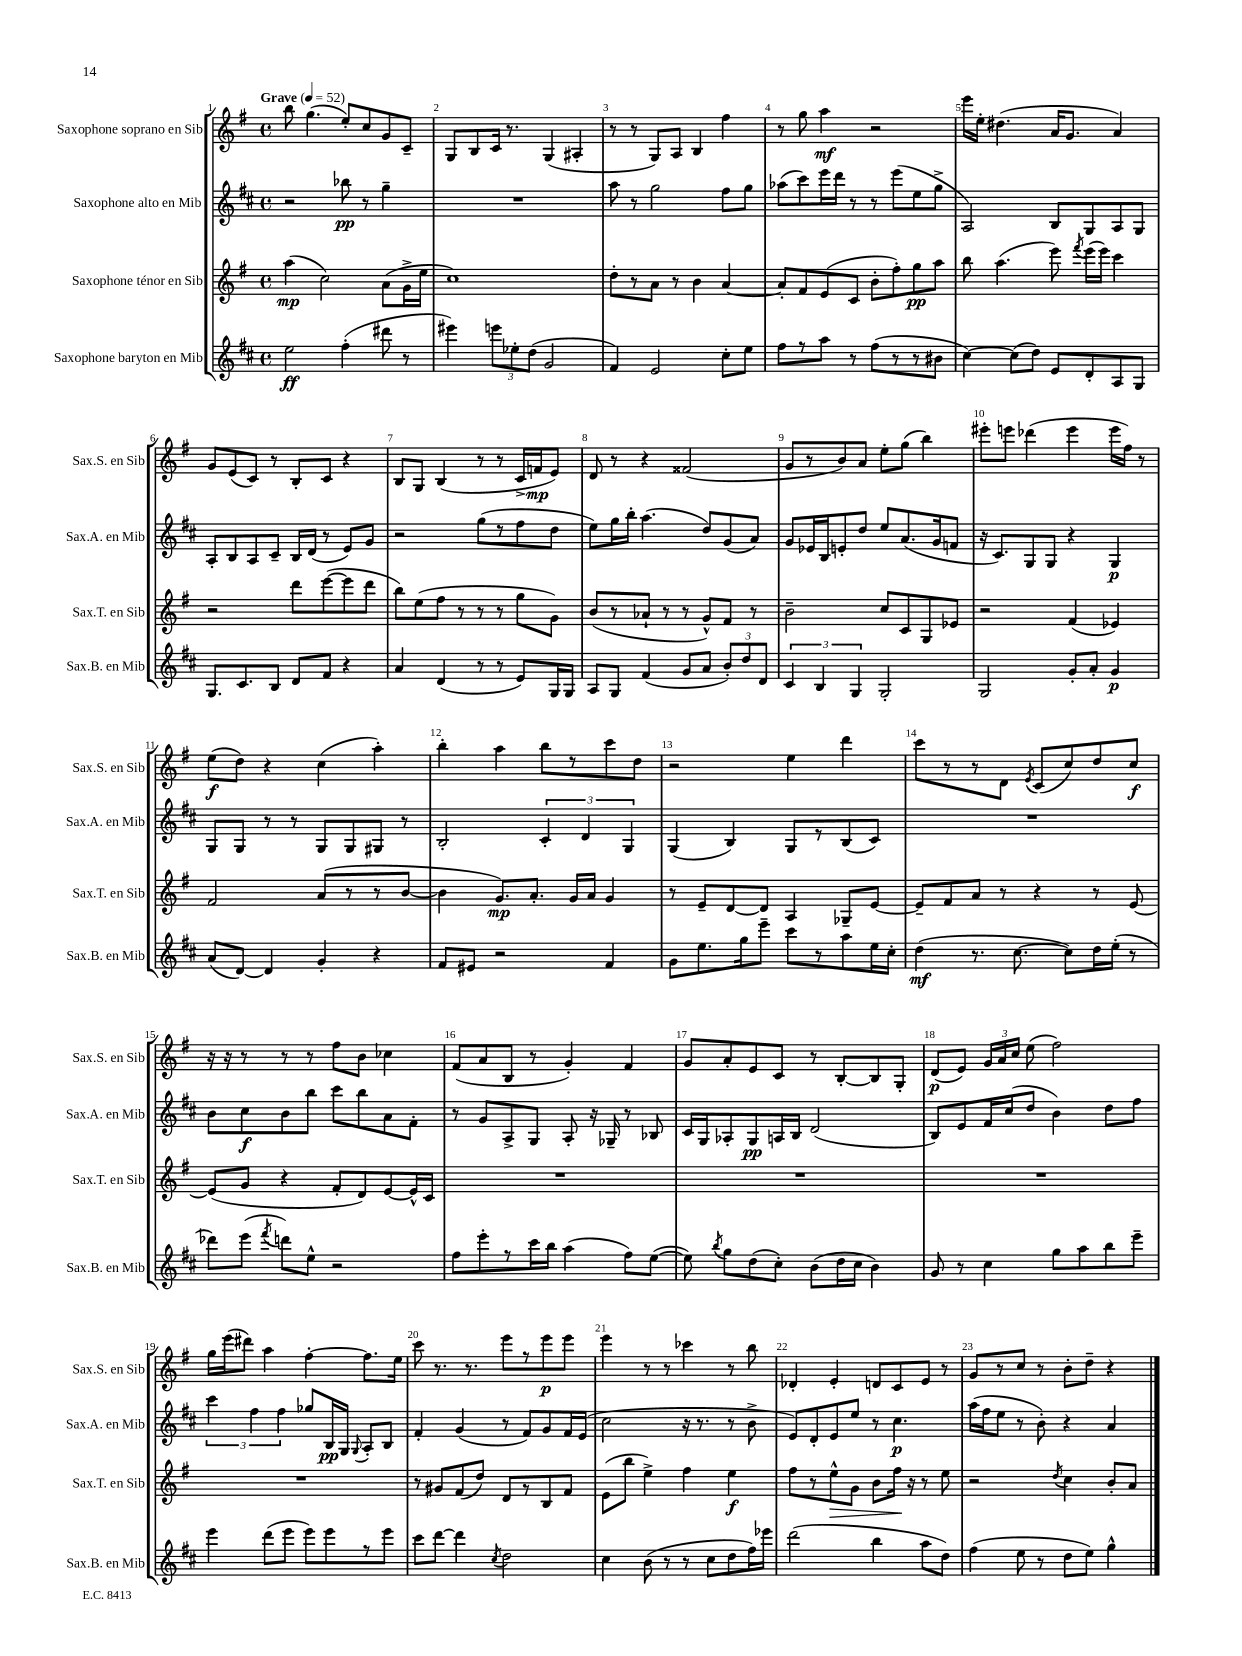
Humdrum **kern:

**kern	**kern	**kern	**kern
*staff4	*staff3	*staff2	*staff1
*clefG2	*clefG2	*clefG2	*clefG2
*k[f#c#]	*k[f#]	*k[f#c#]	*k[f#]
*M4/4	*M4/4	*M4/4	*M4/4
*met(c)	*met(c)	*met(c)	*met(c)
*MM52	*MM52	*MM52	*MM52
2ee	(4aa	2r	8bb
.	.	.	(4.gg
.	2cc)	.	.
(4ff#'	.	8bb-	8ee')
.	.	8r	8cc
8ddd#	(8a	4gg~	8g
8r	16g^	.	8c~
.	16ee	.	.
=	=	=	=
4eee#)	1cc)	1r	8G
.	.	.	8B
12eee	.	.	16c
.	.	.	8.r
12ee-'	.	.	.
(12dd	.	.	.
2g	.	.	(4G
.	.	.	4A#'
=	=	=	=
4f#)	8dd'	8aa	8r
.	8r	8r	8r
2e	8a	2gg	8G)
.	8r	.	8A
.	4b	.	4B
8cc#'	[4a	8ff#	4ff#
8ee	.	8gg	.
=	=	=	=
8ff#	8a']	(8aa-	8r
8r	8f#	8ccc#)	8gg
8aa	(8e	16eee	4aa
.	.	16ddd	.
8r	8c	8r	.
(8ff#	8b'	8r	2r
8r	8ff#')	(8eee	.
8r	8gg	8ee	.
8b#	8aa	8gg^	.
=	=	=	=
[4cc#)	8bb	2A)	16eee
.	.	.	16ee'
.	(4.aa	.	(4.dd#
(8cc#]	.	.	.
8dd)	.	.	.
8e	8eee)	8B	16a
.	.	.	8.g
.	8qfff#	.	.
8d'	(16eee	8G	.
.	16eee)	.	.
8A	4ccc	8A	4a)
8G	.	8G	.
=	=	=	=
8.G	2r	8A'	8g
.	.	8B	(8e
8.c#	.	.	.
.	.	8A	8c)
8B	.	8c#~	8r
8d	8ddd	16B	8B'
.	.	(16d	.
8f#	([8eee	8r	8c
4r	8eee]	8e)	4r
.	8ddd	8g	.
=	=	=	=
4a	8bb)	2r	8B
.	(8ee	.	8G
(4d	8ff#	.	(4B
.	8r	.	.
8r	8r	(8gg	8r
8r	8r	8r	8r
8e)	8gg	8ff#	16c^
.	.	.	16f
16G	8g)	8dd	8e)
16G	.	.	.
=	=	=	=
8A	(8b	8ee)	8d
8G	8r	16gg	8r
.	.	16bb'	.
(4f#	8a-`	(4.aa	4r
.	8r	.	.
8g	8r	.	(2f##
8a	8g^^)	8dd)	.
12b')	8f#	(8g	.
12dd	.	.	.
.	8r	8a)	.
12d	.	.	.
=	=	=	=
6c#	2b~	8g	8g
.	.	16e-	8r
6B	.	.	.
.	.	16B	.
.	.	8e'	8b)
6G	.	.	.
.	.	8dd	8a
2G'	8cc	8ee	8ee'
.	8c	(8.a	(8gg
.	8G	.	4bb)
.	.	16g	.
.	8e-	8f	.
=	=	=	=
2G	2r	16r	8eee#'
.	.	8.c#)	.
.	.	.	8eee
.	.	8G	(4ddd-
.	.	8G	.
8g'	(4f#	4r	4eee
8a'	.	.	.
4g	4e-)	4G	16eee
.	.	.	16ff#)
.	.	.	8r
=	=	=	=
(8a	2f#	8G	(8ee
[8d)	.	8G	8dd)
4d]	.	8r	4r
.	.	8r	.
4g'	(8a	8G	(4cc
.	8r	8G	.
4r	8r	8G#	4aa')
.	[8b	8r	.
=	=	=	=
8f#	4b]	2B'	4bb'
8e#	.	.	.
2r	8.g)	.	4aa
.	8.a'	.	.
.	.	6c#'	8bb
.	16g	.	8r
.	.	6d	.
.	16a	.	.
4f#	4g	.	8ccc
.	.	6G	.
.	.	.	8dd
=	=	=	=
8g	8r	(4G	2r
8.ee	8e~	.	.
.	[8d	4B)	.
16gg	.	.	.
8eee~	8d]	.	.
8ccc#	4A	8G	4ee
8r	.	8r	.
8aa	8G-~	(8B	4ddd
16ee	[8e	8c#)	.
16cc#'	.	.	.
=	=	=	=
(4dd	8e~]	1r	8ccc
.	8f#	.	8r
8.r	8a	.	8r
.	8r	.	8d
[8.cc#	.	.	.
.	.	.	8qe
.	4r	.	(8c
8cc#])	.	.	8cc)
16dd	8r	.	8dd
(16ee'	.	.	.
8r	[8e	.	8cc
=	=	=	=
8ddd-)	(8e]	8b	16r
.	.	.	16r
(8eee	8g	8cc#	8r
8qfff#	.	.	.
8ddd)	4r	8b	8r
8ee^^	.	8bb	8r
2r	8f#'	8ccc#	8ff#
.	8d)	8bb	8b
.	[8e	8a	4cc-
.	16e^^]	8f#'	.
.	16c	.	.
=	=	=	=
8ff#	1r	8r	(8f#
8eee'	.	8g	8a
8r	.	8A^	8B
16ccc#	.	8G	8r
16bb	.	.	.
(4aa	.	8A'	4g')
.	.	16r	.
.	.	16G-~	.
8ff#)	.	8r	4f#
([8ee	.	8B-	.
=	=	=	=
8ee])	1r	16c#	8g
.	.	16G	.
8qbb	.	.	.
8gg	.	8A-'	8a'
(8dd	.	8G	8e
8cc#')	.	16A	8c
.	.	16B	.
(8b	.	(2d	8r
16dd	.	.	[8B'
16cc#	.	.	.
4b)	.	.	8B]
.	.	.	8G'
=	=	=	=
8g	1r	8B)	(8d
8r	.	8e	8e)
4cc#	.	16f#	24g
.	.	.	24a
.	.	(16cc#	.
.	.	.	24cc
.	.	8dd	(8ee
8gg	.	4b)	2ff#)
8aa	.	.	.
8bb	.	8dd	.
8eee~	.	8ff#	.
=	=	=	=
4eee	1r	6ccc#	16gg
.	.	.	(16eee
.	.	.	8ddd#)
.	.	6ff#	.
(8ddd	.	.	4aa
.	.	6ff#	.
8eee	.	.	.
8eee)	.	8gg-	[4ff#'
8eee	.	16B	.
.	.	16G	.
.	.	8qqG	.
8r	.	8A'	8.ff#]
8eee	.	8B	.
.	.	.	16ee
=	=	=	=
8ccc#	8r	4f#'	8ccc
[8ddd	8g#	.	8.r
4ddd]	(8f#	(4g	.
.	.	.	8.r
.	8dd)	.	.
8qcc#	.	.	.
2dd	8d	8r	8eee
.	8r	8f#)	8r
.	8B	8g	8eee
.	8f#	16f#	8eee
.	.	(16e	.
=	=	=	=
4cc#	(8e	2cc#	4eee
.	8bb	.	.
(8b	4ee^)	.	8r
8r	.	.	8r
8r	4ff#	16r	4ccc-
.	.	8.r	.
8cc#	.	.	.
8dd	4ee	8r	8r
16ff#)	.	8b^	8bb
16eee-	.	.	.
=	=	=	=
(2ddd	8ff#	8e)	4d-'
.	8r	8d'	.
.	8ee^^	8e	4e'
.	8g	8ee	.
4bb	8b	8r	8d
.	16ff#	4.cc#	8c
.	16r	.	.
8aa	8r	.	8e
8dd)	8ee	.	8r
=	=	=	=
(4ff#	2r	(16aa	8g
.	.	16ff#	.
.	.	8ee	8r
8ee	.	8r	8cc
8r	.	8b')	8r
.	8qdd	.	.
8dd	4cc	4r	8b'
8ee)	.	.	8dd~
4gg^^	8b'	4a	4r
.	8a	.	.
==	==	==	==
*-	*-	*-	*-
